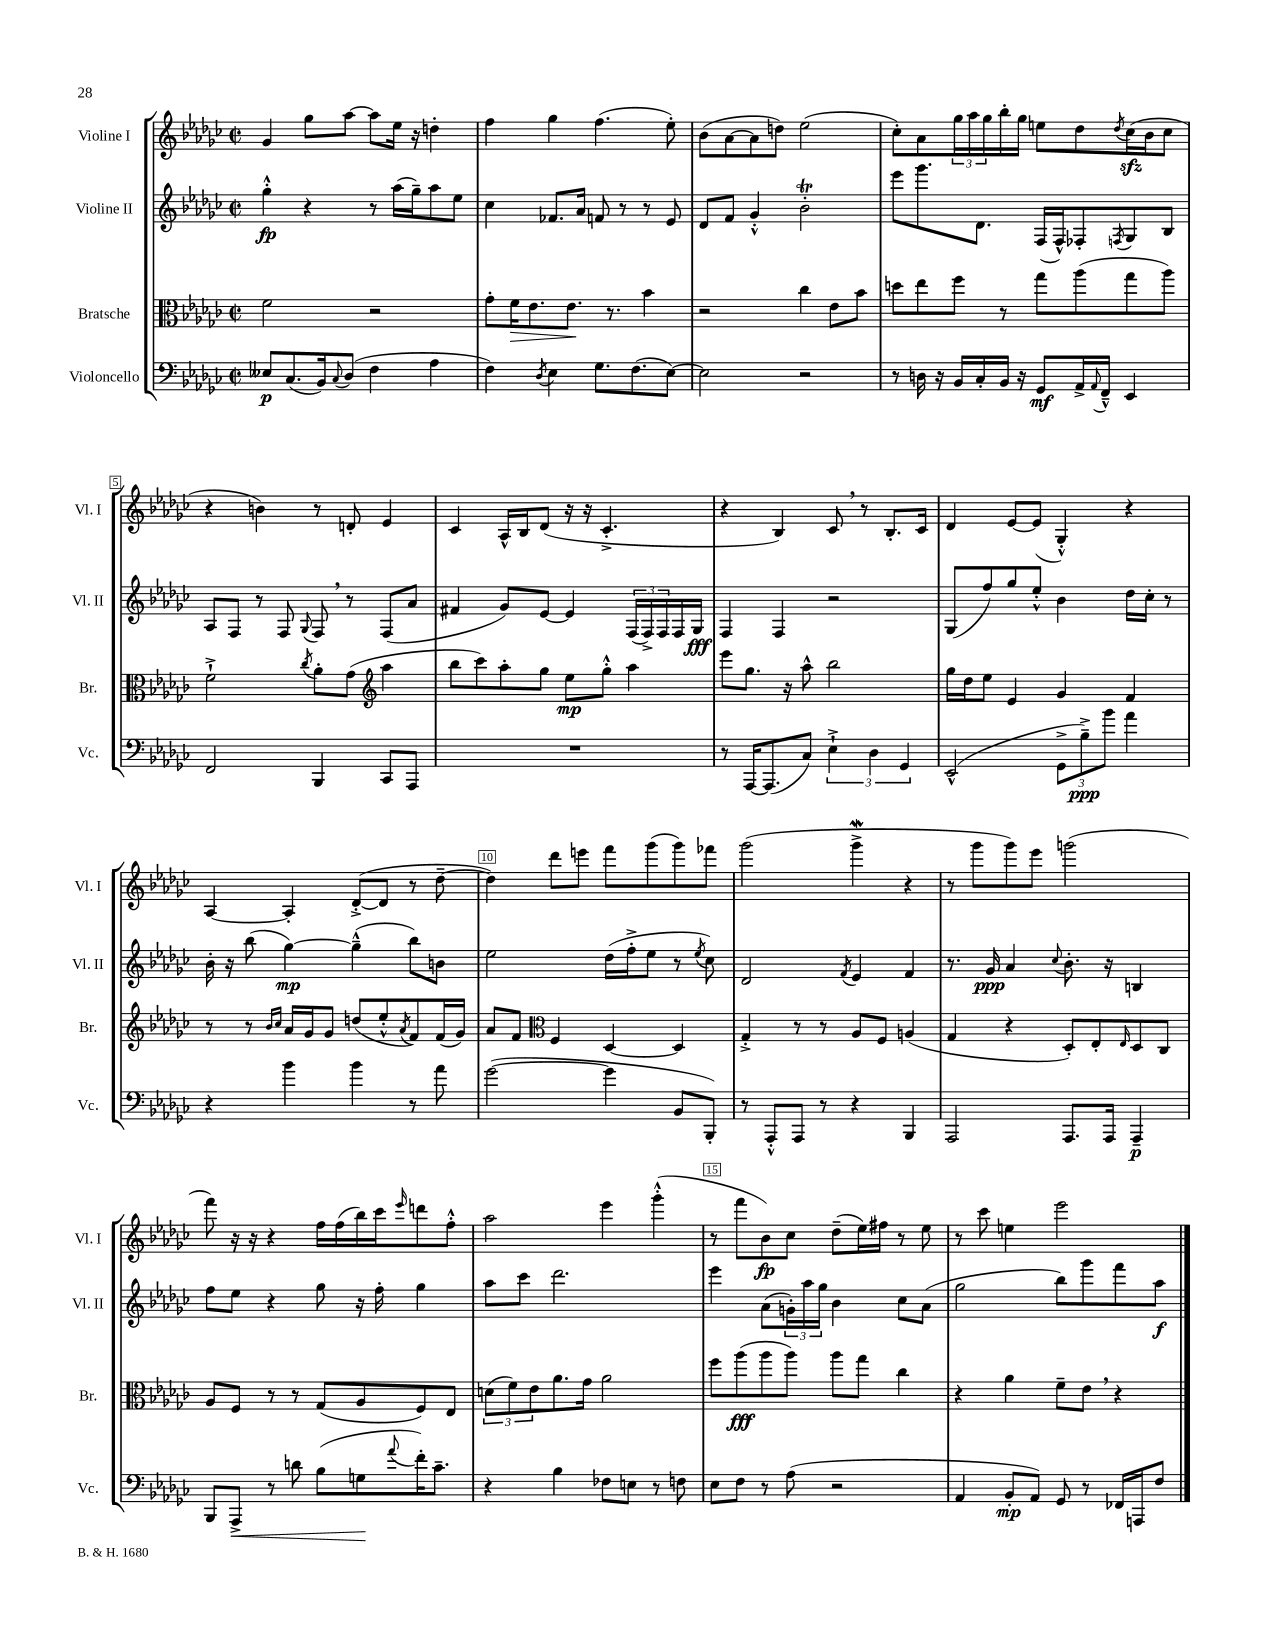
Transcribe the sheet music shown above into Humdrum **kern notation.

**kern	**dynam	**kern	**dynam	**kern	**dynam	**kern	**dynam
*part4	*part4	*part3	*part3	*part2	*part2	*part1	*part1
*staff4	*staff4	*staff3	*staff3	*staff2	*staff2	*staff1	*staff1
*I"Violoncello	*	*I"Bratsche	*	*I"Violine II	*	*I"Violine I	*
*I'Vc.	*	*I'Br.	*	*I'Vl. II	*	*I'Vl. I	*
*clefF4	*	*clefC3	*	*clefG2	*	*clefG2	*
*k[b-e-a-d-g-c-]	*	*k[b-e-a-d-g-c-]	*	*k[b-e-a-d-g-c-]	*	*k[b-e-a-d-g-c-]	*
*M2/2	*	*M2/2	*	*M2/2	*	*M2/2	*
*met(c|)	*	*met(c|)	*	*met(c|)	*	*met(c|)	*
=1	=1	=1	=1	=1	=1	=1	=1
8E--X/L	p	2f\	.	4gg-'^^\	fp	4g-/	.
(8.C-/	.	.	.	.	.	.	.
.	.	.	.	4r	.	8gg-\L	.
16BB-/k)	.	.	.	.	.	.	.
8qqC-/	.	.	.	.	.	.	.
(8D-/J	.	.	.	.	.	[8aa-\J	.
4F\	.	2r	.	8r	.	8aa-\L]	.
.	.	.	.	(16aa-\LL	.	16ee-\Jk	.
.	.	.	.	16gg-~\J)	.	16r	.
4A-\	.	.	.	8aa-\	.	4ddn'\	.
.	.	.	.	8ee-\J	.	.	.
=2	=2	=2	=2	=2	=2	=2	=2
4F\)	.	8g-'\L	.	4cc-\	.	4ff\	.
!	!	!	!LO:HP:b	!	!	!	!
.	.	16f\K	>	.	.	.	.
.	.	8.e-\	.	.	.	.	.
8qD-/	.	.	.	.	.	.	.
4E-\	.	.	.	8.f-X/L	.	4gg-\	.
.	.	8.e-\J	.	.	.	.	.
.	.	.	.	16a-/Jk	.	.	.
8.G-\L	.	.	.	8fn/	.	(4.ff\	.
.	.	8.r	]	.	.	.	.
.	.	.	.	8r	.	.	.
(8.F\	.	.	.	.	.	.	.
.	.	4b-\	.	8r	.	.	.
[8E-\J)	.	.	.	8e-/	.	8ee-'\)	.
=3	=3	=3	=3	=3	=3	=3	=3
2E-\]	.	2r	.	8d-/L	.	(8b-\L	.
.	.	.	.	8f/J	.	[8a-\	.
.	.	.	.	4g-'^^/	.	8a-\]	.
.	.	.	.	.	.	8ddn\J)	.
2r	.	4cc-\	.	2b-t'\	.	(2ee-\	.
.	.	8e-\L	.	.	.	.	.
.	.	8b-\J	.	.	.	.	.
=4	=4	=4	=4	=4	=4	=4	=4
8r	.	8ddn\L	.	8eee-\L	.	8cc-'\L)	.
16Dn\	.	8ee-\	.	8.ggg-\	.	8a-\	.
16r	.	.	.	.	.	.	.
16BB-/LL	.	8ff\J	.	.	.	24gg-\L	.
.	.	.	.	.	.	24aa-\	.
16C-'/	.	.	.	8.d-\J	.	.	.
.	.	.	.	.	.	24gg-\	.
16BB-/JJ	.	8r	.	.	.	16bb-'\	.
16r	.	.	.	.	.	16gg-\JJ	.
8GG-/L	mf	8gg-\L	.	(16F/LL	.	8een\L	.
.	.	.	.	16F^^/J)	.	.	.
16AA-^/L	.	(8aa-\	.	8F-X'/	.	8dd-\	.
8qqAA-/	.	.	.	.	.	.	.
16FF~^^/JJ	.	.	.	.	.	.	.
.	.	.	.	8qFn/	.	8qdd-/	.
4EE-/	.	8gg-\	.	8G-/	.	(16cc-zz\L	.
.	.	.	.	.	.	16b-\J	.
.	.	8aa-\J)	.	8B-/J	.	8cc-\J	.
!!LO:LB:g=z
=5	=5	=5	=5	=5	=5	=5	=5
2FF/	.	2f`^\	.	8A-/L	.	4r	.
.	.	.	.	8F/J	.	.	.
.	.	.	.	8r	.	4bn\)	.
.	.	.	.	8F/	.	.	.
.	.	8qcc-/	.	8qqG-/	.	.	.
4BBB-/	.	8a-'\L	.	8F,/	.	8r	.
.	.	(8g-\J	.	8r	.	8dn'/	.
*	*	*clefG2	*	*	*	*	*
8CC-/L	.	4aa-\	.	(8F/L	.	4e-/	.
8AAA-/J	.	.	.	8a-/J	.	.	.
=6	=6	=6	=6	=6	=6	=6	=6
1r	.	8bb-\L	.	4f#X/	.	4c-/	.
.	.	8ccc-\)	.	.	.	.	.
.	.	8aa-'\	.	8g-/L)	.	16A-^^/LL	.
.	.	.	.	.	.	16B-/J	.
.	.	8gg-\J	.	[8e-/J	.	(8d-/J	.
.	.	8ee-\L	mp	4e-/]	.	16r	.
.	.	.	.	.	.	16r	.
.	.	8gg-'^^\J	.	.	.	4.c-'^/	.
.	.	4aa-\	.	(24F/LL	.	.	.
.	.	.	.	24F^/)	.	.	.
.	.	.	.	24F/	.	.	.
.	.	.	.	16F/	.	.	.
.	.	.	.	16G-/JJ	fff	.	.
=7	=7	=7	=7	=7	=7	=7	=7
8r	.	8eee-\L	.	4F/	.	4r	.
[16AAA-/KL	.	8.gg-\J	.	.	.	.	.
(8.AAA-/]	.	.	.	.	.	.	.
.	.	.	.	4F/	.	4B-/)	.
.	.	16r	.	.	.	.	.
8C-/J)	.	8aa-^^\	.	.	.	.	.
6E-`^\	.	2bb-\	.	2r	.	8c-,/	.
.	.	.	.	.	.	8r	.
6D-\	.	.	.	.	.	.	.
.	.	.	.	.	.	8.B-'/L	.
6GG-/	.	.	.	.	.	.	.
.	.	.	.	.	.	16c-/Jk	.
=8	=8	=8	=8	=8	=8	=8	=8
(2EE-^^/	.	16gg-\LL	.	(8G-/L	.	4d-/	.
.	.	16dd-\J	.	.	.	.	.
.	.	8ee-\J	.	8ff/)	.	.	.
.	.	4e-/	.	8gg-/	.	[8e-/L	.
.	.	.	.	8ee-'^^/J	.	(8e-/J]	.
12GG-^\L	.	4g-/	.	4b-\	.	4G-'^^/)	.
12B-~^\)	ppp	.	.	.	.	.	.
12b-\J	.	.	.	.	.	.	.
4a-\	.	4f/	.	16dd-\LL	.	4r	.
.	.	.	.	16cc-'\JJ	.	.	.
.	.	.	.	8r	.	.	.
!!LO:LB:g=z
=9	=9	=9	=9	=9	=9	=9	=9
4r	.	8r	.	16b-'\	.	[4A-/	.
.	.	.	.	16r	.	.	.
.	.	8r	.	(8bb-\	.	.	.
.	.	16qqb-/LL	.	.	.	.	.
.	.	16qqcc-/JJ	.	.	.	.	.
4b-\	.	16a-/LL	.	[4gg-\)	mp	4A-'/]	.
.	.	16g-/J	.	.	.	.	.
.	.	8g-/J	.	.	.	.	.
4b-\	.	(8ddn/L	.	(4gg-~^^\]	.	([8d-'^/L	.
.	.	8ee-'^^/	.	.	.	8d-/J]	.
.	.	8qa-/	.	.	.	.	.
8r	.	8f/)	.	8bb-\L)	.	8r	.
8a-\	.	(16f/L	.	8bn\J	.	[8dd-~\	.
.	.	16g-/JJ)	.	.	.	.	.
=10	=10	=10	=10	=10	=10	=10	=10
([2g-\	.	8a-/L	.	2ee-\	.	4dd-\])	.
.	.	8f/J	.	.	.	.	.
*	*	*clefC3	*	*	*	*	*
.	.	4F/	.	.	.	8ddd-\L	.
.	.	.	.	.	.	8eeen\J	.
4g-\]	.	[4D-/	.	(16dd-\LL	.	8fff\L	.
.	.	.	.	16ff'^\J	.	.	.
.	.	.	.	8ee-\J	.	(8ggg-\	.
8BB-/L	.	4D-/]	.	8r	.	8ggg-\)	.
.	.	.	.	8qee-/	.	.	.
8BBB-'/J)	.	.	.	8cc-\)	.	8fff-X\J	.
=11	=11	=11	=11	=11	=11	=11	=11
8r	.	4G-'^/	.	2d-/	.	(2ggg-\	.
8AAA-'^^/L	.	.	.	.	.	.	.
8AAA-/J	.	8r	.	.	.	.	.
8r	.	8r	.	.	.	.	.
.	.	.	.	8qf/	.	.	.
4r	.	8A-/L	.	4e-/	.	4ggg-w^\	.
.	.	8F/J	.	.	.	.	.
4BBB-/	.	(4An/	.	4f/	.	4r	.
=12	=12	=12	=12	=12	=12	=12	=12
2AAA-/	.	4G-/	.	8.r	.	8r	.
.	.	.	.	.	.	8ggg-\L	.
.	.	.	.	16g-/	ppp	.	.
.	.	4r	.	4a-/	.	8ggg-\)	.
.	.	.	.	.	.	8eee-\J	.
.	.	.	.	8qqcc-/	.	.	.
8.AAA-/L	.	8D-'/L)	.	8.b-'\	.	(2gggn\	.
.	.	8E-'/	.	.	.	.	.
16AAA-/Jk	.	.	.	16r	.	.	.
.	.	16qqE-/	.	.	.	.	.
4AAA-~/	p	8D-/	.	4Bn/	.	.	.
.	.	8C-/J	.	.	.	.	.
!!LO:LB:g=z
=13	=13	=13	=13	=13	=13	=13	=13
8BBB-/L	.	8A-/L	.	8ff\L	.	8fff\)	.
!	!LO:HP:b	!	!	!	!	!	!
8AAA-^/J	<	8F/J	.	8ee-\J	.	16r	.
.	.	.	.	.	.	16r	.
8r	.	8r	.	4r	.	4r	.
8dn\	.	8r	.	.	.	.	.
(8B-\L	.	(8G-/L	.	8gg-\	.	16ff\LL	.
.	.	.	.	.	.	(16ff\	.
8Gn\	.	8A-/	.	16r	.	16bb-\)	.
.	.	.	.	16ff'\	.	16ccc-\J	.
8qqa-/	.	.	.	.	.	16qqeee-/	.
16f'\K)	[	8F/)	.	4gg-\	.	8dddn\	.
8.c-~\J	.	.	.	.	.	.	.
.	.	8E-/J	.	.	.	8ff'^^\J	.
=14	=14	=14	=14	=14	=14	=14	=14
4r	.	(12dn\L	.	8aa-\L	.	2aa-\	.
.	.	12f\)	.	.	.	.	.
.	.	.	.	8ccc-\J	.	.	.
.	.	12e-\	.	.	.	.	.
4B-\	.	8.a-\	.	2.ddd-\	.	.	.
.	.	16g-\Jk	.	.	.	.	.
8F-X\L	.	2a-\	.	.	.	4eee-\	.
8En\J	.	.	.	.	.	.	.
8r	.	.	.	.	.	(4ggg-'^^\	.
8Fn\	.	.	.	.	.	.	.
=15	=15	=15	=15	=15	=15	=15	=15
8E-\L	.	8ff\L	.	4eee-\	.	8r	.
8F\J	.	(8aa-\	fff	.	.	8fff\L	.
8r	.	8aa-\	.	(8a-\L	.	8b-\)	fp
(8A-\	.	8aa-\J)	.	24gn'\L)	.	8cc-\J	.
.	.	.	.	24aa-\	.	.	.
.	.	.	.	24gg-\JJ	.	.	.
2r	.	8aa-\L	.	4b-\	.	(8dd-~\L	.
.	.	8gg-\J	.	.	.	16ee-\L)	.
.	.	.	.	.	.	16ff#X\JJ	.
.	.	4cc-\	.	8cc-\L	.	8r	.
.	.	.	.	(8a-\J	.	8ee-\	.
=16	=16	=16	=16	=16	=16	=16	=16
4AA-/	.	4r	.	2gg-\	.	8r	.
.	.	.	.	.	.	8ccc-\	.
8BB-'/L	mp	4a-\	.	.	.	4een\	.
8AA-/J)	.	.	.	.	.	.	.
8GG-/	.	8f~\L	.	8bb-\L)	.	2eee-\	.
8r	.	8e-,\J	.	8ggg-\	.	.	.
16FF-X/LL	.	4r	.	8fff\	.	.	.
16AAAn/J	.	.	.	.	.	.	.
8F/J	.	.	.	8aa-\J	f	.	.
==	==	==	==	==	==	==	==
*-	*-	*-	*-	*-	*-	*-	*-
